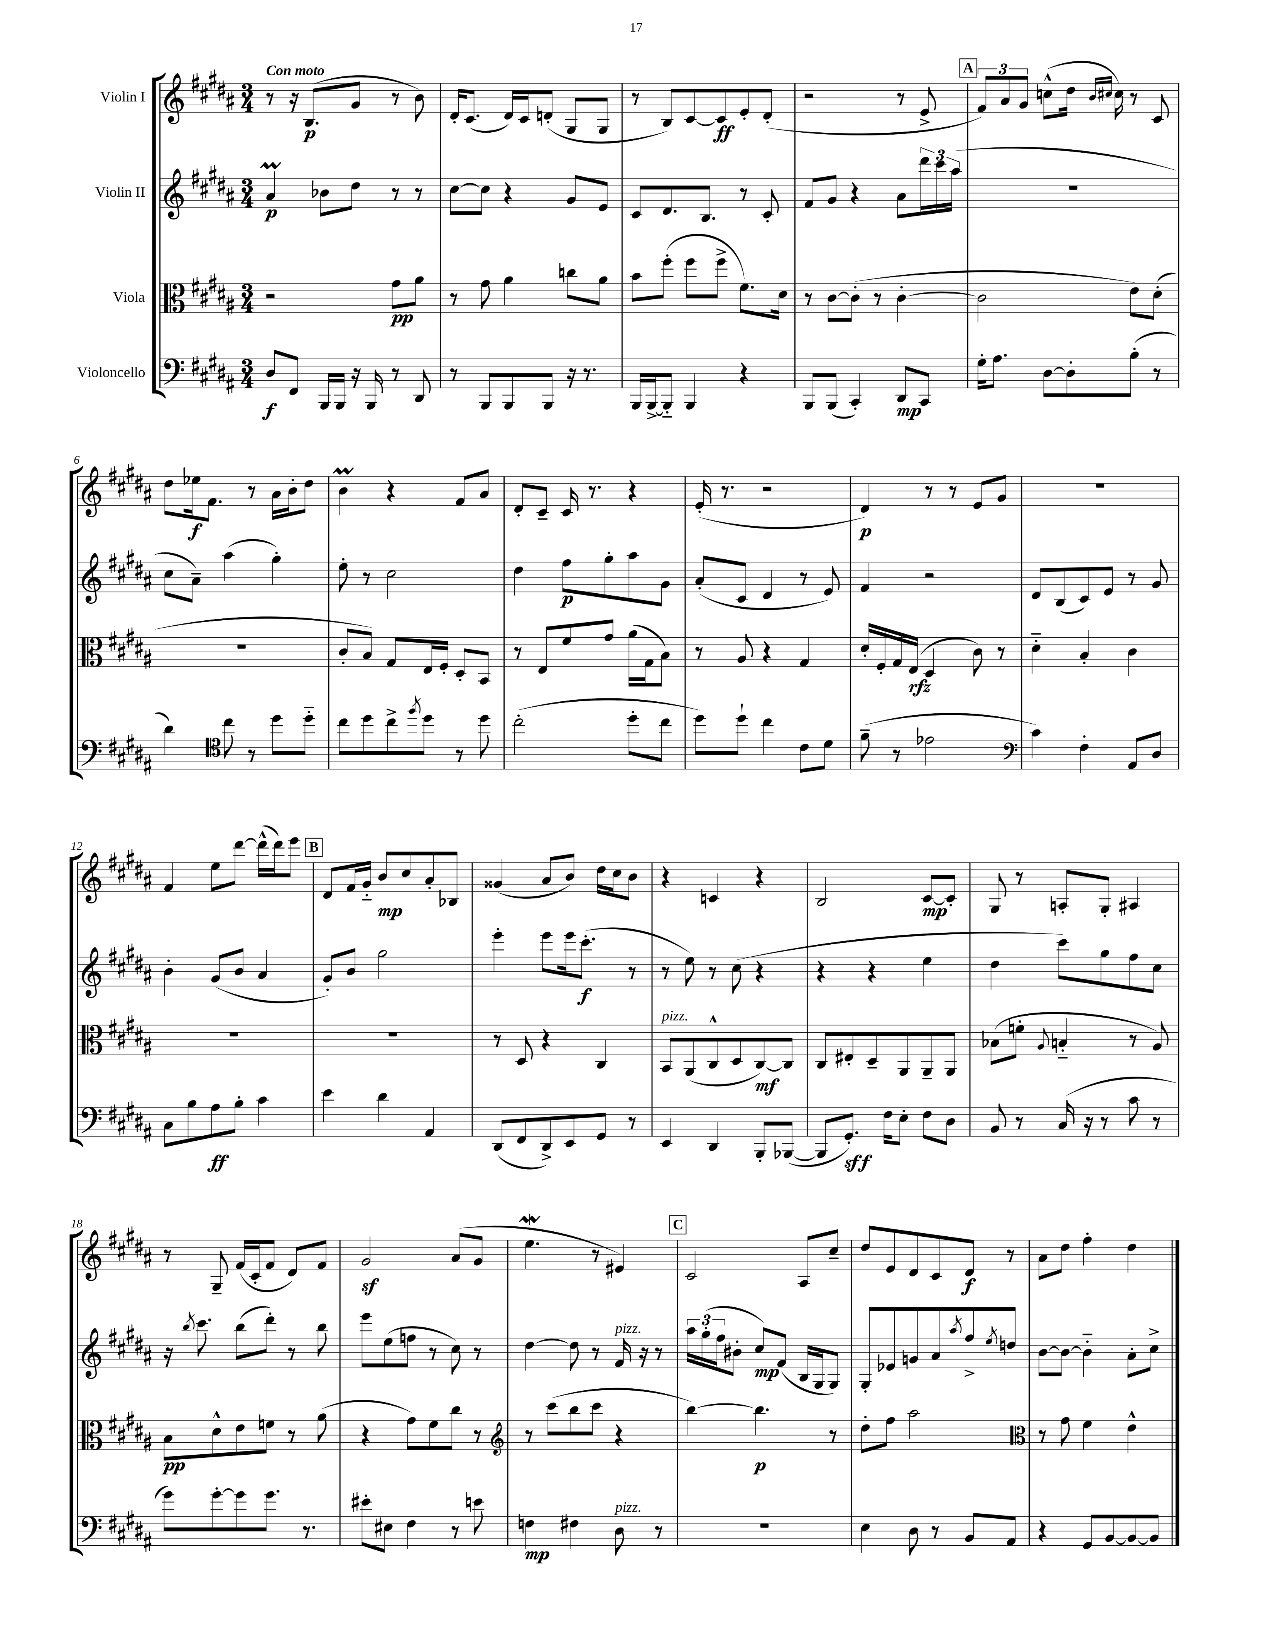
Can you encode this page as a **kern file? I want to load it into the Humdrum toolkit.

**kern	**dynam	**kern	**dynam	**kern	**dynam	**kern	**dynam
*part4	*part4	*part3	*part3	*part2	*part2	*part1	*part1
*staff4	*staff4	*staff3	*staff3	*staff2	*staff2	*staff1	*staff1
*I"Violoncello	*	*I"Viola	*	*I"Violin II	*	*I"Violin I	*
*clefF4	*	*clefC3	*	*clefG2	*	*clefG2	*
*k[f#c#g#d#a#]	*	*k[f#c#g#d#a#]	*	*k[f#c#g#d#a#]	*	*k[f#c#g#d#a#]	*
*M3/4	*	*M3/4	*	*M3/4	*	*M3/4	*
=1	=1	=1	=1	=1	=1	=1	=1
!	!	!	!	!	!	!LO:TX:a:B:t=Con moto	!
8D#/L	f	2r	.	4a#m/	p	8r	.
8FF#/J	.	.	.	.	.	16r	.
.	.	.	.	.	.	(8.B/L	p
16BBB/LL	.	.	.	8b-X\L	.	.	.
16BBB/JJ	.	.	.	.	.	.	.
16r	.	.	.	8dd#\J	.	8g#/J	.
16BBB/	.	.	.	.	.	.	.
8r	.	8g#\L	pp	8r	.	8r	.
8DD#/	.	8a#\J	.	8r	.	8b\)	.
=2	=2	=2	=2	=2	=2	=2	=2
8r	.	8r	.	[8cc#\L	.	16d#'/KL	.
.	.	.	.	.	.	(8.c#/J	.
8BBB/L	.	8g#\	.	8cc#\J]	.	.	.
8BBB/	.	4a#\	.	4r	.	16d#/LL)	.
.	.	.	.	.	.	16c#/J	.
8BBB/J	.	.	.	.	.	(8dn'/J	.
16r	.	8ccn\L	.	8g#/L	.	8G#/L	.
8.r	.	.	.	.	.	.	.
.	.	8a#\J	.	8e/J	.	8G#/J	.
=3	=3	=3	=3	=3	=3	=3	=3
16BBB/LL	.	8b\L	.	8c#/L	.	8r	.
[16BBB^/J	.	.	.	.	.	.	.
8BBB/J]	.	(8ff#'\J	.	8.d#/	.	8B/L)	.
4BBB/	.	8ff#\L	.	.	.	[8c#/	.
.	.	.	.	8.B/J	.	.	.
.	.	8ff#^\J	.	.	.	8c#/]	ff
4r	.	8.f#\L)	.	8r	.	8e'/	.
.	.	.	.	8c#'/	.	(8d#'/J	.
.	.	16d#\Jk	.	.	.	.	.
=4	=4	=4	=4	=4	=4	=4	=4
8BBB/L	.	8r	.	8f#/L	.	2r	.
(8BBB/J	.	[8c#\L	.	8g#/J	.	.	.
4CC#'/)	.	(8c#'\J]	.	4r	.	.	.
.	.	8r	.	.	.	.	.
8DD#/L	mp	[4c#'\	.	8a#\L	.	8r	.
8CC#/J	.	.	.	24ddd#\L	.	8e^/	.
.	.	.	.	24ccc#\	.	.	.
.	.	.	.	(24aa#\JJ	.	.	.
!!LO:REH:place=s1:t=A
=5	=5	=5	=5	=5	=5	=5	=5
16G#'\KL	.	2c#\]	.	2.r	.	12f#/L)	.
8.A#\J	.	.	.	.	.	.	.
.	.	.	.	.	.	12a#/	.
.	.	.	.	.	.	12g#/J	.
[8D#\L	.	.	.	.	.	(8ccn^^\L	.
8D#'\]	.	.	.	.	.	16dd#\Jk	.
.	.	.	.	.	.	16qqb/LL	.
.	.	.	.	.	.	16qqcc#X/JJ	.
.	.	.	.	.	.	16cc#\)	.
(8B'\J	.	8e\L)	.	.	.	8r	.
8r	.	(8d#'\J	.	.	.	8c#/	.
!!LO:LB:g=z
=6	=6	=6	=6	=6	=6	=6	=6
4d#\)	.	2.r	.	8cc#\L	.	8dd#\L	.
.	.	.	.	8a#~\J)	.	16ee-X\k	f
.	.	.	.	.	.	8.f#\J	.
*clefC4	*	*	*	*	*	*	*
8cc#\	.	.	.	(4aa#\	.	.	.
8r	.	.	.	.	.	8r	.
8dd#\L	.	.	.	4gg#'\)	.	16a#\LL	.
.	.	.	.	.	.	16b'\J	.
8dd#\J	.	.	.	.	.	8dd#\J	.
=7	=7	=7	=7	=7	=7	=7	=7
8cc#\L	.	8c#'/L	.	8ee'\	.	4bM\	.
8dd#\	.	8B/J)	.	8r	.	.	.
8cc#^\	.	8G#/L	.	2cc#\	.	4r	.
8qff#/	.	.	.	.	.	.	.
8dd#\J	.	16E/L	.	.	.	.	.
.	.	16F#'/JJ	.	.	.	.	.
8r	.	8D#'/L	.	.	.	8f#/L	.
8dd#\	.	8BB/J	.	.	.	8a#/J	.
=8	=8	=8	=8	=8	=8	=8	=8
(2cc#'\	.	8r	.	4dd#\	.	8d#'/L	.
.	.	8E/L	.	.	.	8c#~/J	.
.	.	8f#/	.	8ff#\L	p	16c#/	.
.	.	.	.	.	.	8.r	.
.	.	8g#/J	.	8gg#'\	.	.	.
8dd#'\L	.	(16a#\LL	.	8aa#\	.	4r	.
.	.	16G#\J	.	.	.	.	.
8cc#\J	.	8B\J)	.	8g#\J	.	.	.
=9	=9	=9	=9	=9	=9	=9	=9
8dd#\L)	.	8r	.	(8a#'/L	.	(16e'/	.
.	.	.	.	.	.	8.r	.
8dd#`\J	.	8A#/	.	8c#/J	.	.	.
4cc#\	.	4r	.	4d#/	.	2r	.
8c#\L	.	4G#/	.	8r	.	.	.
8d#\J	.	.	.	8e/)	.	.	.
=10	=10	=10	=10	=10	=10	=10	=10
(8f#~\	.	16d#'/LL	.	4f#/	.	4d#/)	p
.	.	16F#'/	.	.	.	.	.
8r	.	16G#/	.	.	.	.	.
.	.	(16E/JJ	rfz	.	.	.	.
2e-X\	.	4D#/	.	2r	.	8r	.
.	.	.	.	.	.	8r	.
.	.	8c#\)	.	.	.	8e/L	.
.	.	8r	.	.	.	8g#/J	.
=11	=11	=11	=11	=11	=11	=11	=11
*clefF4	*	*	*	*	*	*	*
4c#\)	.	4d#\	.	8d#/L	.	2.r	.
.	.	.	.	(8B/	.	.	.
4F#'\	.	4B'/	.	8c#/)	.	.	.
.	.	.	.	8e/J	.	.	.
8AA#/L	.	4c#\	.	8r	.	.	.
8D#/J	.	.	.	8g#/	.	.	.
!!LO:LB:g=z
=12	=12	=12	=12	=12	=12	=12	=12
8C#\L	.	2.r	.	4b'\	.	4f#/	.
8B\	.	.	.	.	.	.	.
8A#\	ff	.	.	(8g#/L	.	8ee\L	.
8B'\J	.	.	.	8b/J	.	[8ddd#\J	.
4c#\	.	.	.	4a#/	.	(16ddd#^^\LL]	.
.	.	.	.	.	.	16ddd#\J)	.
.	.	.	.	.	.	8eee\J	.
!!LO:REH:place=s1:t=B
=13	=13	=13	=13	=13	=13	=13	=13
4e\	.	2.r	.	8g#'/L)	.	8d#/L	.
.	.	.	.	8b/J	.	16f#/L	.
.	.	.	.	.	.	16g#/JJ	.
4d#\	.	.	.	2gg#\	.	8b/L	mp
.	.	.	.	.	.	8cc#/	.
4AA#/	.	.	.	.	.	8a#'/	.
.	.	.	.	.	.	8B-X/J	.
=14	=14	=14	=14	=14	=14	=14	=14
(8DD#/L	.	8r	.	4eee'\	.	(4g##X/	.
8FF#/	.	8D#/	.	.	.	.	.
8DD#^/)	.	4r	.	8eee\L	.	8a#/L	.
8EE/	.	.	.	16eee\k	.	8b/J)	.
.	.	.	.	(8.ccc#'\J	f	.	.
8GG#/J	.	4C#/	.	.	.	16dd#\LL	.
.	.	.	.	.	.	16cc#\J	.
8r	.	.	.	8r	.	8b\J	.
=15	=15	=15	=15	=15	=15	=15	=15
!	!	!LO:TX:a:i:t=pizz.	!	!	!	!	!
4EE/	.	8BB/L	.	8r	.	4r	.
.	.	(8AA#/	.	8ee\)	.	.	.
4DD#/	.	8C#^^/	.	8r	.	4cn/	.
.	.	8D#/	.	(8cc#\	.	.	.
8BBB'/L	.	[8C#/)	mf	4r	.	4r	.
([8BBB-X/J	.	8C#/J]	.	.	.	.	.
=16	=16	=16	=16	=16	=16	=16	=16
8BBB-/L]	.	8C#/L	.	4r	.	2B/	.
8.GG#'/J)	sff	8E#X'/	.	.	.	.	.
.	.	8D#~/	.	4r	.	.	.
16F#\KL	.	.	.	.	.	.	.
8E'\J	.	8AA#/	.	.	.	.	.
8F#\L	.	8AA#~/	.	4ee\	.	[8c#/L	mp
8D#\J	.	8AA#/J	.	.	.	8c#'/J]	.
=17	=17	=17	=17	=17	=17	=17	=17
8BB/	.	(8B-X\L	.	4dd#\	.	8G#/	.
8r	.	8fn'\J	.	.	.	8r	.
.	.	8qqA#/	.	.	.	.	.
(16C#/	.	4Bn/	.	8ccc#\L)	.	8An'/L	.
16r	.	.	.	.	.	.	.
8r	.	.	.	8gg#\	.	8G#'/J	.
8c#\	.	8r	.	8ff#\	.	4A#X/	.
8r	.	8A#/)	.	8cc#\J	.	.	.
!!LO:LB:g=z
=18	=18	=18	=18	=18	=18	=18	=18
8g#\L)	.	8B\L	pp	16r	.	8r	.
.	.	.	.	8qbb/	.	.	.
.	.	.	.	8.ccc#\	.	.	.
[8g#'\	.	8d#^^\	.	.	.	8G#~/	.
8g#\]	.	8e\	.	(8bb\L	.	(16f#/LL	.
.	.	.	.	.	.	16c#'/J	.
8.g#\J	.	8fn\J	.	8ddd#'\J)	.	8f#/J	.
.	.	8r	.	8r	.	8d#/L)	.
8.r	.	.	.	.	.	.	.
.	.	(8a#\	.	8bb\	.	8f#/J	.
=19	=19	=19	=19	=19	=19	=19	=19
8e#X'\L	.	4r	.	8eee\L	.	2g#z/	.
8E#X\J	.	.	.	(8ee\	.	.	.
4F#\	.	8g#\L)	.	8ffn\J	.	.	.
.	.	8f#\	.	8r	.	.	.
8r	.	8cc#\J	.	8cc#\)	.	(8a#/L	.
8en\	.	8r	.	8r	.	8g#/J	.
=20	=20	=20	=20	=20	=20	=20	=20
*	*	*clefG2	*	*	*	*	*
4Fn\	mp	8r	.	[4dd#\	.	4.eew\	.
.	.	(8ccc#\L	.	.	.	.	.
4F#X\	.	8bb\	.	8dd#\]	.	.	.
.	.	8ccc#\J	.	8r	.	8r	.
!	!	!	!	!LO:TX:a:i:t=pizz.	!	!	!
!LO:TX:a:i:t=pizz.	!	!	!	!	!	!	!
8D#\	.	4r	.	16f#/	.	4e#X/)	.
.	.	.	.	16r	.	.	.
8r	.	.	.	8r	.	.	.
!!LO:REH:place=s1:t=C
=21	=21	=21	=21	=21	=21	=21	=21
2.r	.	[4bb\)	.	24aa#\LL	.	2c#/	.
.	.	.	.	(24gg#'\	.	.	.
.	.	.	.	24ff#\J	.	.	.
.	.	.	.	8b#X'\J	.	.	.
.	.	4.bb\]	p	8cc#/L)	mp	.	.
.	.	.	.	(8f#/J	.	.	.
.	.	.	.	16B/LL	.	8A#/L	.
.	.	.	.	16G#/J	.	.	.
.	.	8r	.	8G#/J)	.	8cc#~/J	.
=22	=22	=22	=22	=22	=22	=22	=22
4E\	.	8dd#'\L	.	8G#'/L	.	8dd#/L	.
.	.	8ff#\J	.	8e-X/	.	8e/	.
8D#\	.	2aa#\	.	8gn/	.	8d#/	.
8r	.	.	.	8a#/	.	8c#/	.
.	.	.	.	8qaa#/	.	.	.
8BB/L	.	.	.	8ff#^/	.	8d#/J	f
.	.	.	.	8qee/	.	.	.
8AA#/J	.	.	.	8ddn/J	.	8r	.
=23	=23	=23	=23	=23	=23	=23	=23
*	*	*clefC3	*	*	*	*	*
4r	.	8r	.	[8b\L	.	8a#\L	.
.	.	8g#\	.	8b\J_	.	8dd#\J	.
8GG#/L	.	4f#\	.	4b\]	.	4ff#'\	.
[8BB/	.	.	.	.	.	.	.
8BB/_	.	4e^^\	.	8a#'\L	.	4dd#\	.
8BB/J]	.	.	.	8cc#^\J	.	.	.
==	==	==	==	==	==	==	==
*-	*-	*-	*-	*-	*-	*-	*-
